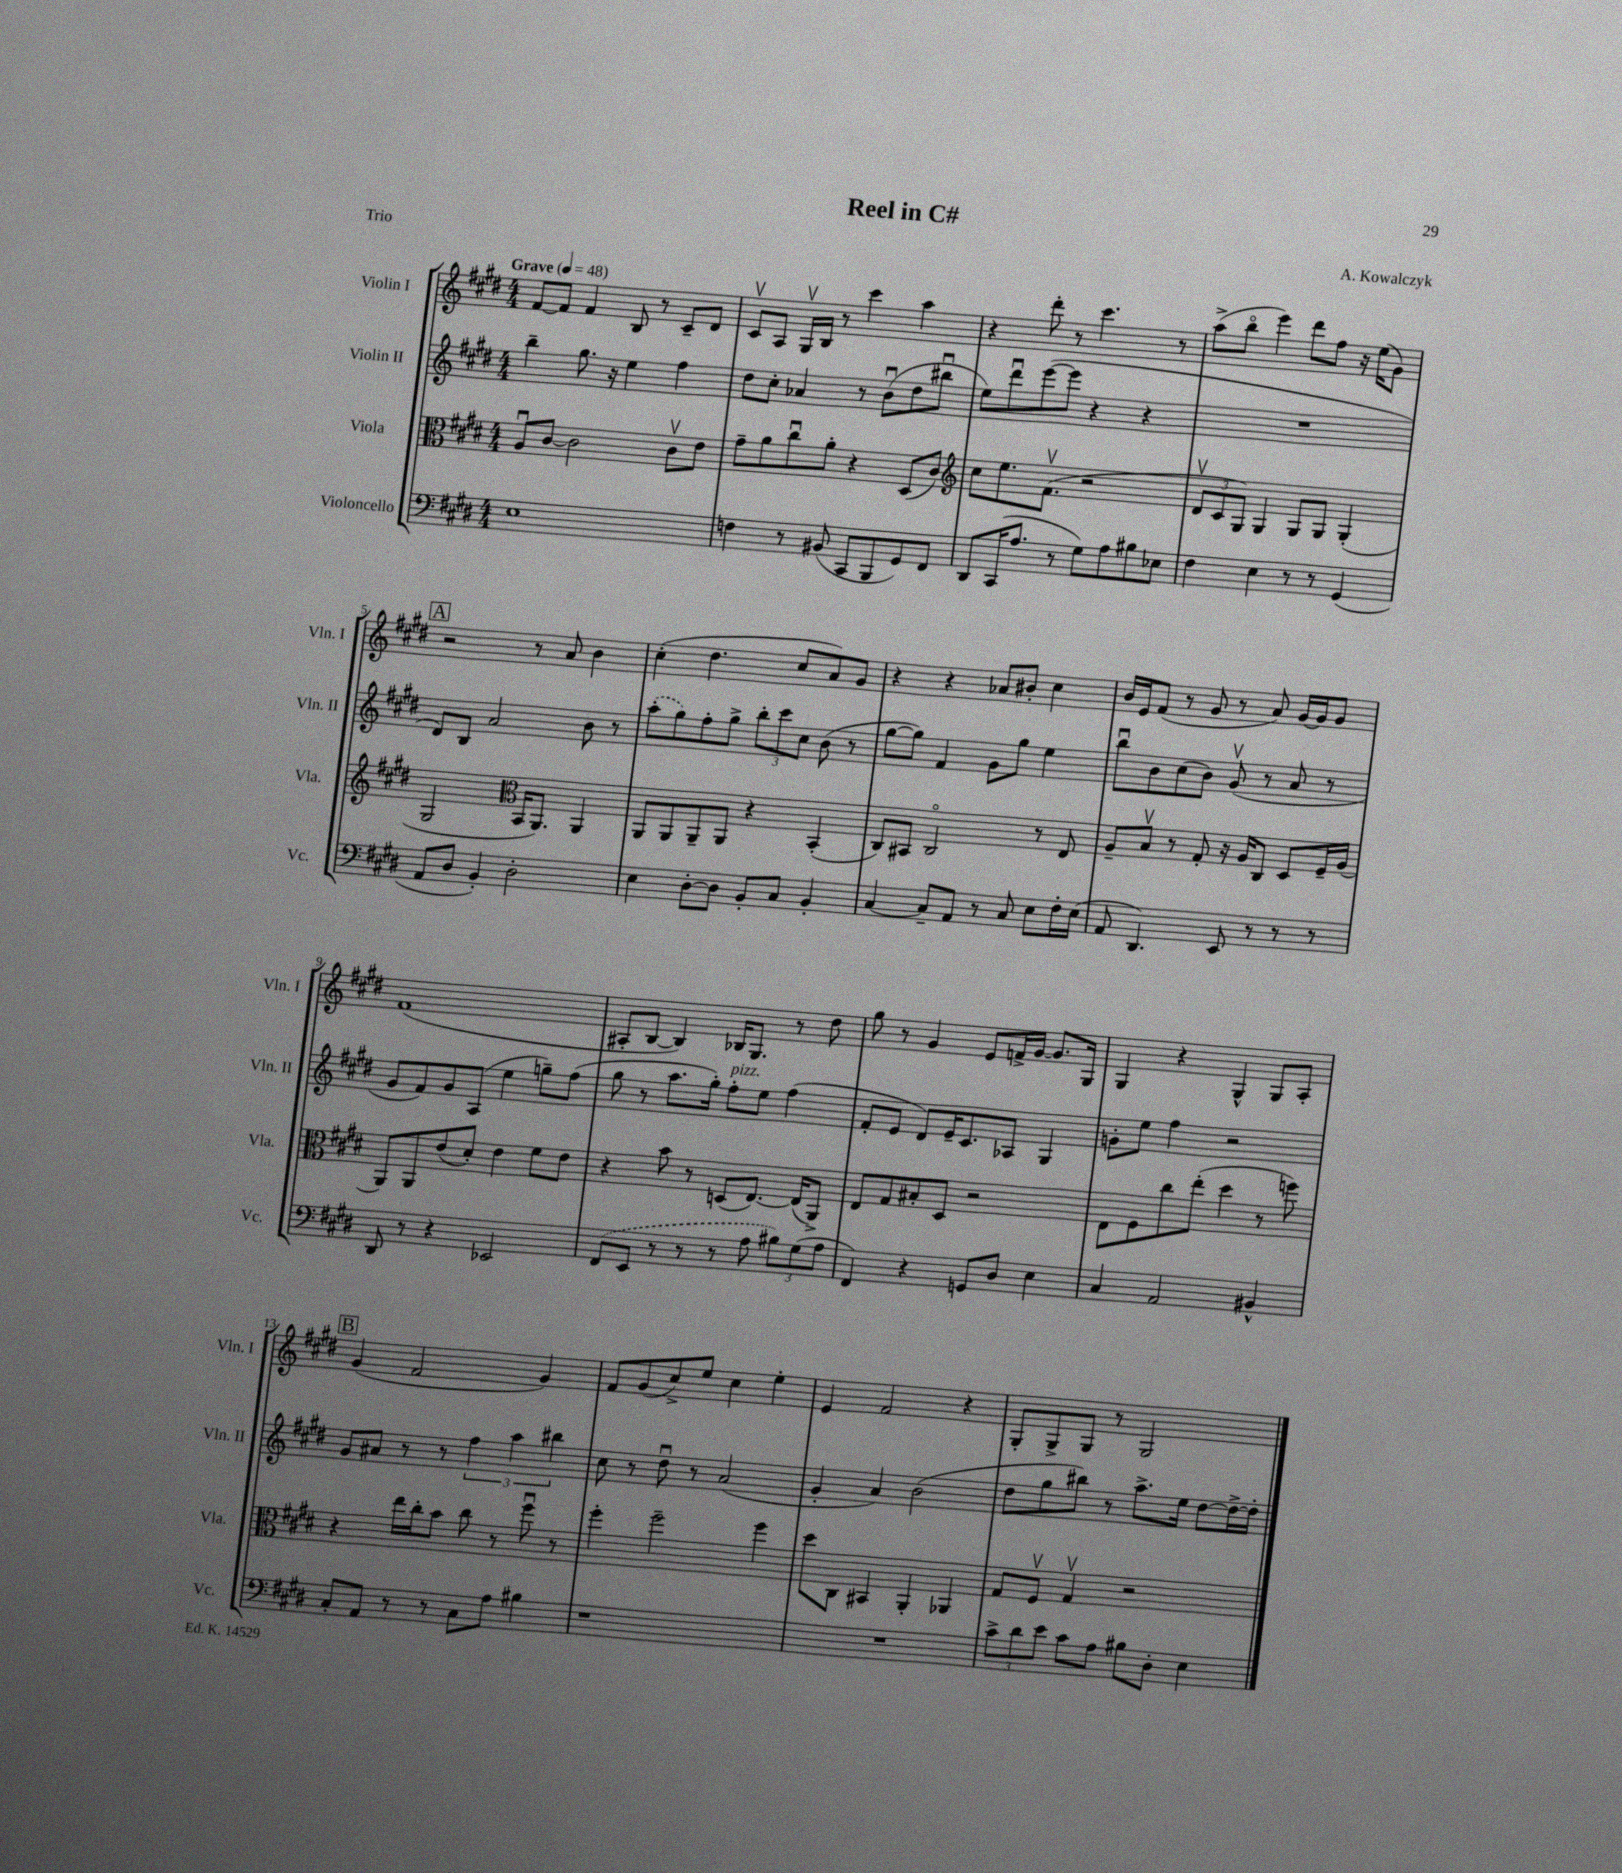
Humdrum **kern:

**kern	**kern	**kern	**kern
*staff4	*staff3	*staff2	*staff1
*clefF4	*clefC3	*clefG2	*clefG2
*k[f#c#g#d#]	*k[f#c#g#d#]	*k[f#c#g#d#]	*k[f#c#g#d#]
*M4/4	*M4/4	*M4/4	*M4/4
*MM48	*MM48	*MM48	*MM48
1E	8Au	4bb~	[8f#
.	[8c#	.	8f#]
.	2c#]	8.gg#	4f#
.	.	16r	.
.	.	4ee	8B
.	.	.	8r
.	8c#v	4ff#	8c#~
.	8e	.	8d#
=	=	=	=
4F	8g#~	8dd#	8c#v
.	8a	8cc#'	8A
8r	8cc#u	4a-	16G#v
.	.	.	16B
(8BB#	8a'	.	8r
8CC#	4r	8r	4ccc#
8BBB	.	(8bu	.
8GG#)	(8D#	8dd#	4aa
8FF#	8c#)	8bb#u	.
=	=	=	=
*	*clefG2	*	*
8DD#	8cc#	8ee)	4r
(16CC#	8.ee	8ddd#u	.
8.A	.	.	.
.	.	([8eee	8ddd#'
.	(8.f#v	.	.
8r	.	8eee]	8r
8G#)	2r	4r	4.ccc#
8A	.	.	.
8B#	.	4r	.
8E-	.	.	8r
=	=	=	=
4F#	12d#v	1r	(8aa^
.	12c#	.	.
.	.	.	8bbo
.	12G#)	.	.
4E	4G#	.	4eee)
8r	8G#	.	8ddd#
8r	8G#	.	8ff#
(4GG#	(4G#'	.	16r
.	.	.	(16ee
.	.	.	8g#)
=	=	=	=
8AA	2G#	8d#)	2r
8D#	.	8B	.
4BB')	.	2a	.
*	*clefC3	*	*
2D#'	16BB	.	8r
.	8.AA)	.	.
.	.	.	8a
.	4AA	8b	4b
.	.	8r	.
=	=	=	=
4E	8AA	(8aa'	(4cc#'
.	8AA	8gg#)	.
[8D#'	8AA~	8ff#'	4.dd#
8D#]	8AA	8gg#^	.
8BB'	4r	12bb'	.
.	.	12ccc#	.
8C#	.	.	8cc#
.	.	12cc#	.
4BB'	(4BB'	(8b	8a)
.	.	8r	8g#
=	=	=	=
[4C#	8C#)	[8gg#	4r
.	8BB#	8gg#])	.
8C#~]	2C#o	4f#	4r
8AA	.	.	.
8r	.	8g#	8a-
8C#	.	8gg#	8b#'
8E	8r	4ee	4cc#
16F#'	8E	.	.
(16E	.	.	.
=	=	=	=
8AA	8A~	8bbu	16b
.	.	.	16e
4.DD#)	8Bv	8b	(8f#
.	8r	(8cc#	8r
.	8G#'	8b)	8g#
8EE	16r	(8g#v	8r
.	16A	.	.
8r	8C#	8r	8a)
8r	8D#	8a	[16g#
.	.	.	16g#]
8r	16F#~	8r	8g#
.	(16A	.	.
=	=	=	=
8DD#	8AA)	8g#	(1f#
8r	8AA	8f#)	.
4r	(8e	8g#	.
.	8d#')	(8A	.
2EE-	4e	4ee	.
.	8f#	8gg~)	.
.	8e	(8ff#	.
=	=	=	=
(8FF#	4r	8gg#	8A#'
8EE	.	8r	[8B
8r	8b	8.aa	4B])
8r	8r	.	.
.	.	16gg#')	.
8r	(8D	8ff#'	16B-
.	.	.	8.G#
8A	[8.E)	8ee	.
12B#)	.	(4ff#	8r
.	(16E]	.	.
(12G#	.	.	.
.	8AA^)	.	8dd#
12A	.	.	.
=	=	=	=
4FF#)	8E	8f#'	8gg#
.	8G#	8e	8r
4r	8B#'	8d#)	4g#
.	8D#	16e~	.
.	.	8.c#	.
8GG	2r	.	8e
8D#	.	8A-	16f^
.	.	.	[16g#
4E	.	4G#	8.g#]
.	.	.	16G#
=	=	=	=
4C#	8E	8g'	4G#
.	8F#	8ee	.
2AA	8cc#	4ff#	4r
.	(8ee'	.	.
.	4dd#	2r	4G#^^
4BB#^^	8r	.	8G#
.	8ff)	.	8A'
=	=	=	=
8C#'	4r	8g#	(4g#
8AA	.	8a#	.
8r	16ee	8r	2f#
.	16cc#'	.	.
8r	8b	8r	.
8C#	8cc#	6ff#	.
8A	8r	.	.
.	.	6aa	.
4B#	8ff#u	.	4g#)
.	.	6bb#	.
.	8r	.	.
=	=	=	=
1r	4ff#'	8cc#	8f#
.	.	8r	(8g#
.	2ff#~	8dd#u	8cc#^)
.	.	8r	8ee
.	.	(2a	4cc#
.	4ff#	.	4ee'
=	=	=	=
1r	8dd#	4g#'	4e
.	8C#	.	.
.	4BB#	4a)	2f#
.	4AA'	(2b	.
.	4AA-	.	4r
=	=	=	=
12c#^	8G#	8dd#	8G#'
12d#	.	.	.
.	8F#v	8gg#	8G#^
12e	.	.	.
8c#	4G#v	8bb#)	8G#
8A	.	8r	8r
8B#	2r	8.aa^	2G#
8D#'	.	.	.
.	.	16ee	.
4E	.	[8dd#	.
.	.	16dd#^_	.
.	.	16dd#']	.
==	==	==	==
*-	*-	*-	*-
